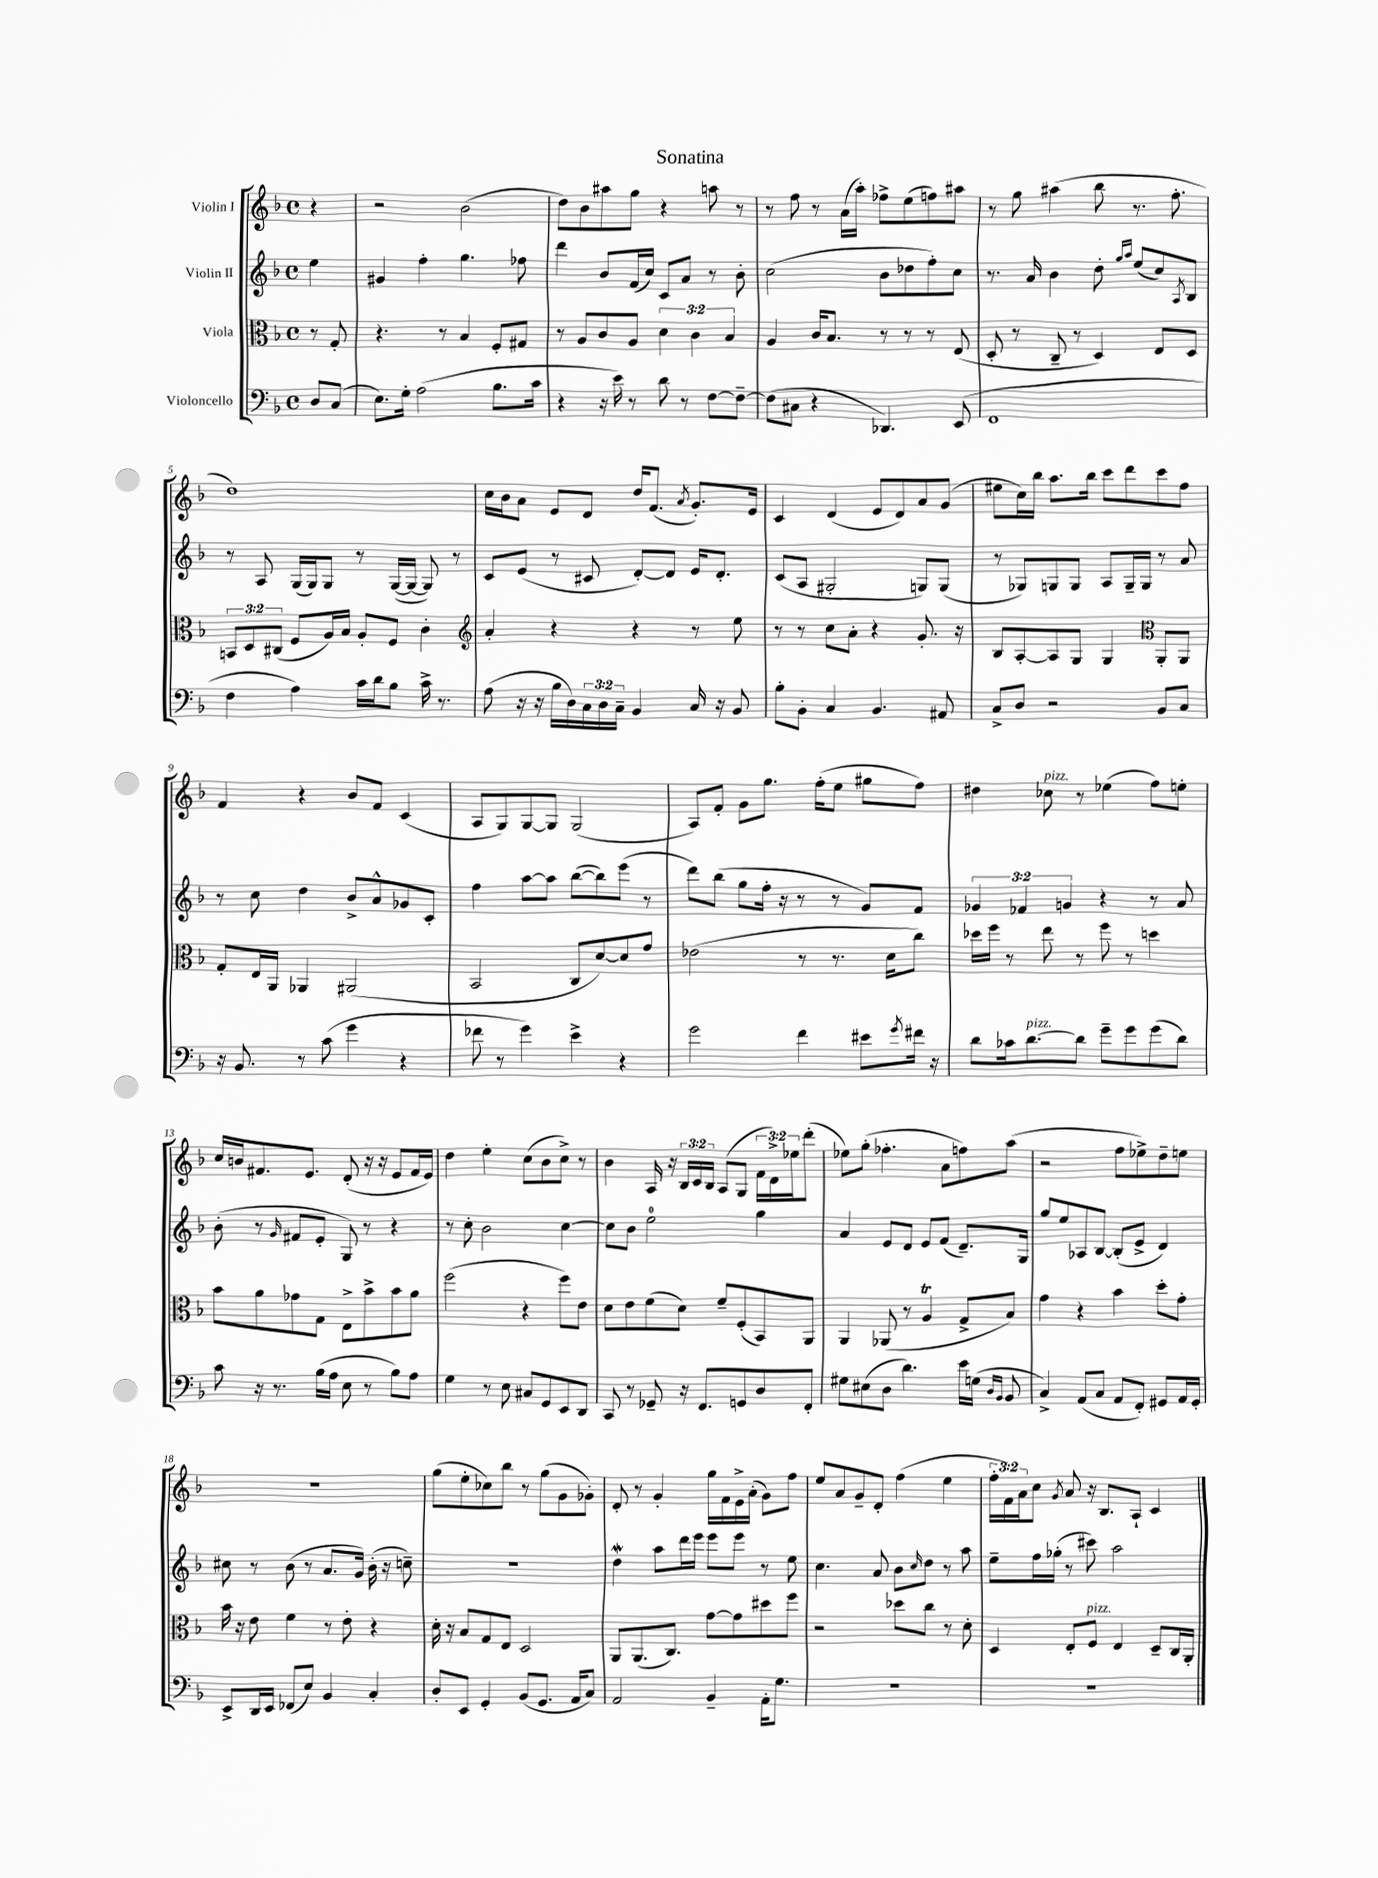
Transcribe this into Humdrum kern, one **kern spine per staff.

**kern	**kern	**kern	**kern
*staff4	*staff3	*staff2	*staff1
*clefF4	*clefC3	*clefG2	*clefG2
*k[b-]	*k[b-]	*k[b-]	*k[b-]
*M4/4	*M4/4	*M4/4	*M4/4
*met(c)	*met(c)	*met(c)	*met(c)
8D	8r	4ee	4r
(8C	8G'	.	.
=	=	=	=
8.E)	4.r	4g#	2r
16G'	.	.	.
(2A	.	4ff'	.
.	8r	.	.
.	4B-	4.gg	(2b-
8.B-	8F'	.	.
.	8G#	8ff-	.
16c	.	.	.
=	=	=	=
4r	8r	4ddd	8dd)
.	8A	.	8b-
16r	8c	8b-	8aa#
16e)	.	.	.
8r	8A	(16f	8gg
.	.	16cc)	.
8d	6d	8c	4r
8r	.	8a	.
.	6c	.	.
[8F	.	8r	8aa
.	6B-	.	.
8F~_	.	8b-'	8r
=	=	=	=
(8F]	4A	(2cc	8r
8C#	.	.	8ff
4r	16c	.	8r
.	8.B-	.	.
.	.	.	(16a
.	.	.	16aa')
4.DD-)	8r	8b-	8ff-^
.	8r	8dd-	(8ee
.	8r	8ff')	8ff)
(8EE	(8E	8cc	8aa#
=	=	=	=
1FF	8D'	8.r	8r
.	8r	.	8gg
.	.	16a	.
.	8C~	4b-	(4aa#
.	8r	.	.
.	4D)	8dd'	8bb-
.	.	16qqgg	.
.	.	16qqaa	.
.	.	(8ee	8.r
.	8E	8cc)	.
.	.	.	8.ff'
.	.	8qA	.
.	8D	8B-	.
=	=	=	=
4F	12BB	8r	1dd)
.	12D	.	.
.	.	8A	.
.	(12C#	.	.
4A)	8F	(16G	.
.	.	16G)	.
.	16A)	8G	.
.	16B-	.	.
16c	8A'	8r	.
16d	.	.	.
8B-	8F	([16G	.
.	.	16G_	.
16c^	4c'	8G])	.
8.r	.	.	.
.	.	8r	.
=	=	=	=
*	*clefG2	*	*
(8A	4a'	8c	16cc
.	.	.	16b-
16r	.	(8e	8a
16r	.	.	.
16B-	4r	8r	8e
16D)	.	.	.
24C	.	8c#	8d
24D	.	.	.
24C~	.	.	.
4BB-	4r	[8d')	16dd
.	.	.	(8.f
.	.	8d]	.
.	.	.	8qa
16C	8r	16e	8.g')
16r	.	8.d'	.
8BB-	8ee	.	.
.	.	.	16e
=	=	=	=
8B-'	8r	(8c	4c
8BB-'	8r	8A	.
4C	8cc	2G#'	(4d
.	8a'	.	.
4.BB-	4r	.	8e
.	.	.	8d)
.	8.g'	8G)	8a
8AA#	.	(8G	(8g
.	16r	.	.
=	=	=	=
8C^	8B-	8r	8ee#
8D	[8A'	8G-)	16cc)
.	.	.	16bb-
2r	8A]	8G	8.aa
.	8G	8G	.
.	.	.	16bb-
.	4G	8A	8ccc
.	.	16G~	8ddd
.	.	16G	.
*	*clefC3	*	*
8BB-	8AA'	8r	8ccc
8C	8AA	8a	8ff
=	=	=	=
16r	8G'	8r	4f
8.BB-	.	.	.
.	16E	8cc	.
.	16AA	.	.
8r	4AA-	4dd	4r
(8c	.	.	.
4g	(2AA#	8b-^	8b-
.	.	8a^^	8f
4r	.	8g-	(4c
.	.	8c'	.
=	=	=	=
8f-	2BB-	4ff	8A
8r	.	.	8G)
4g)	.	[8aa	[8G
.	.	8aa]	8G]
4e^	8C	([8bb-	(2G
.	[8d)	8bb-])	.
4r	8d]	(8eee	.
.	8g	8r	.
=	=	=	=
2g	(2e-	8ddd)	8A)
.	.	(8bb-	8f'
.	.	8gg	8g
.	.	16ff'	8.gg
.	.	16r	.
4f	8r	8r	.
.	.	.	(16ff'
.	8.r	8r	8ee
8e#	.	8g)	8gg#
.	16d	.	.
8qg	.	.	.
16f#	8cc)	8f	8ff)
16r	.	.	.
=	=	=	=
8d	16dd-	6g-	4dd#
.	16ff	.	.
16c-	8r	.	.
.	.	6f-	.
[8.d	.	.	.
.	8ee	.	8cc-
.	.	6g	.
8d]	8r	.	8r
8g~	8ff	4r	(4ee-
8g	8r	.	.
(8g	4dd	8r	8ff)
8d)	.	8a	8ee'
=	=	=	=
8c	8b-	(8b-'	16cc
.	.	.	16b
16r	8a	8r	8.f#
8.r	.	.	.
.	.	16qqg	.
.	8g-	8f#	.
.	.	.	8.e
(16B-	8G	8e'	.
16A	.	.	.
8E	8E^	8G)	(8d'
8r	8b-^	8r	16r
.	.	.	16r
8B-)	8b-	4r	8e
8A	8a	.	16f#
.	.	.	16e)
=	=	=	=
4G	(2ff	8r	4dd
.	.	8cc'	.
8r	.	2b-	4ee'
8E	.	.	.
8C#	4r	.	(8cc
8GG	.	.	8b-
8EE	8ff)	[4cc	8cc^)
8DD	8e	.	8r
=	=	=	=
8CC	8d	8cc]	4b-
8r	8e	8b-	.
8GG-~	(8f	2ee	16A
.	.	.	16r
16r	8d)	.	24B-
.	.	.	24c
8.FF	.	.	.
.	.	.	24B-
.	8f~	.	(8A
8GG	(8F'	.	8G
8D	8BB-)	4gg	24f
.	.	.	24d^)
.	.	.	24ee-
8FF'	8AA	.	(8ddd'
=	=	=	=
8G#	4AA	4a	8ee-)
(8E#	.	.	(8gg'
8D	(8AA-	8e	4.ff-'
4.d)	8r	8d	.
.	4A	8e	.
.	.	(8f	8a
16e	8G^	8.d~)	8ff)
(16G	.	.	.
16qqD	.	.	.
16qqBB-	.	.	.
8BB-	8B-)	.	(8aa
.	.	16G	.
=	=	=	=
4C^)	4g	8gg	2r
.	.	8ee	.
(8AA	4r	8A-	.
8C	.	[8B-	.
8AA	4b-	(8B-']	8ff
8FF')	.	8e^	8ee-^)
8GG#	8dd'	4d)	8dd~
16AA	8g'	.	8ee
16GG#'	.	.	.
=	=	=	=
8EE^	16b-	8cc#	1r
.	16r	.	.
16DD	8e	8r	.
16EE	.	.	.
(8FF-	4f	(8b-	.
8E)	.	8r	.
4BB-	8r	8.a	.
.	8e'	.	.
.	.	16g)	.
4C'	4r	(16b-'	.
.	.	16r	.
.	.	8cc~)	.
=	=	=	=
8D'	16d'	1r	(8gg
.	16r	.	.
8EE	8B-	.	8ee'
4GG'	8G	.	8cc-)
.	8E	.	8bb-
(8BB-	2D	.	8r
8.GG	.	.	(8gg
.	.	.	8g
16AA	.	.	.
8C)	.	.	8g-')
=	=	=	=
2AA	8AA	4dd	8d'
.	(8.AA	.	8r
.	.	8aa	4g'
.	8.C)	.	.
.	.	16ddd	.
.	.	16eee	.
4BB-~	[8g	8eee	16gg
.	.	.	16f
.	8g]	8eee	16e^
.	.	.	(16a'
16AA'	8dd#	8r	8g)
8.G	.	.	.
.	8ff	8ee	8ff
=	=	=	=
1r	2r	4.cc	8ee
.	.	.	8a
.	.	.	8g~
.	.	8a	8d'
.	8dd-	8b-	(4ff
.	.	16qqcc	.
.	8cc	8dd	.
.	8r	8r	4ee
.	8d'	8aa	.
=	=	=	=
1r	4D	8ee~	24ff'
.	.	.	24f)
.	.	.	24a
.	.	16ff	8cc
.	.	(16gg-'	.
.	.	.	8qg
.	8E'	8r	8a
.	8F	8ccc#)	16r
.	.	.	8.B-
.	4E	2aa	.
.	.	.	8A`
.	8D~	.	4c
.	16C	.	.
.	16AA'	.	.
==	==	==	==
*-	*-	*-	*-
